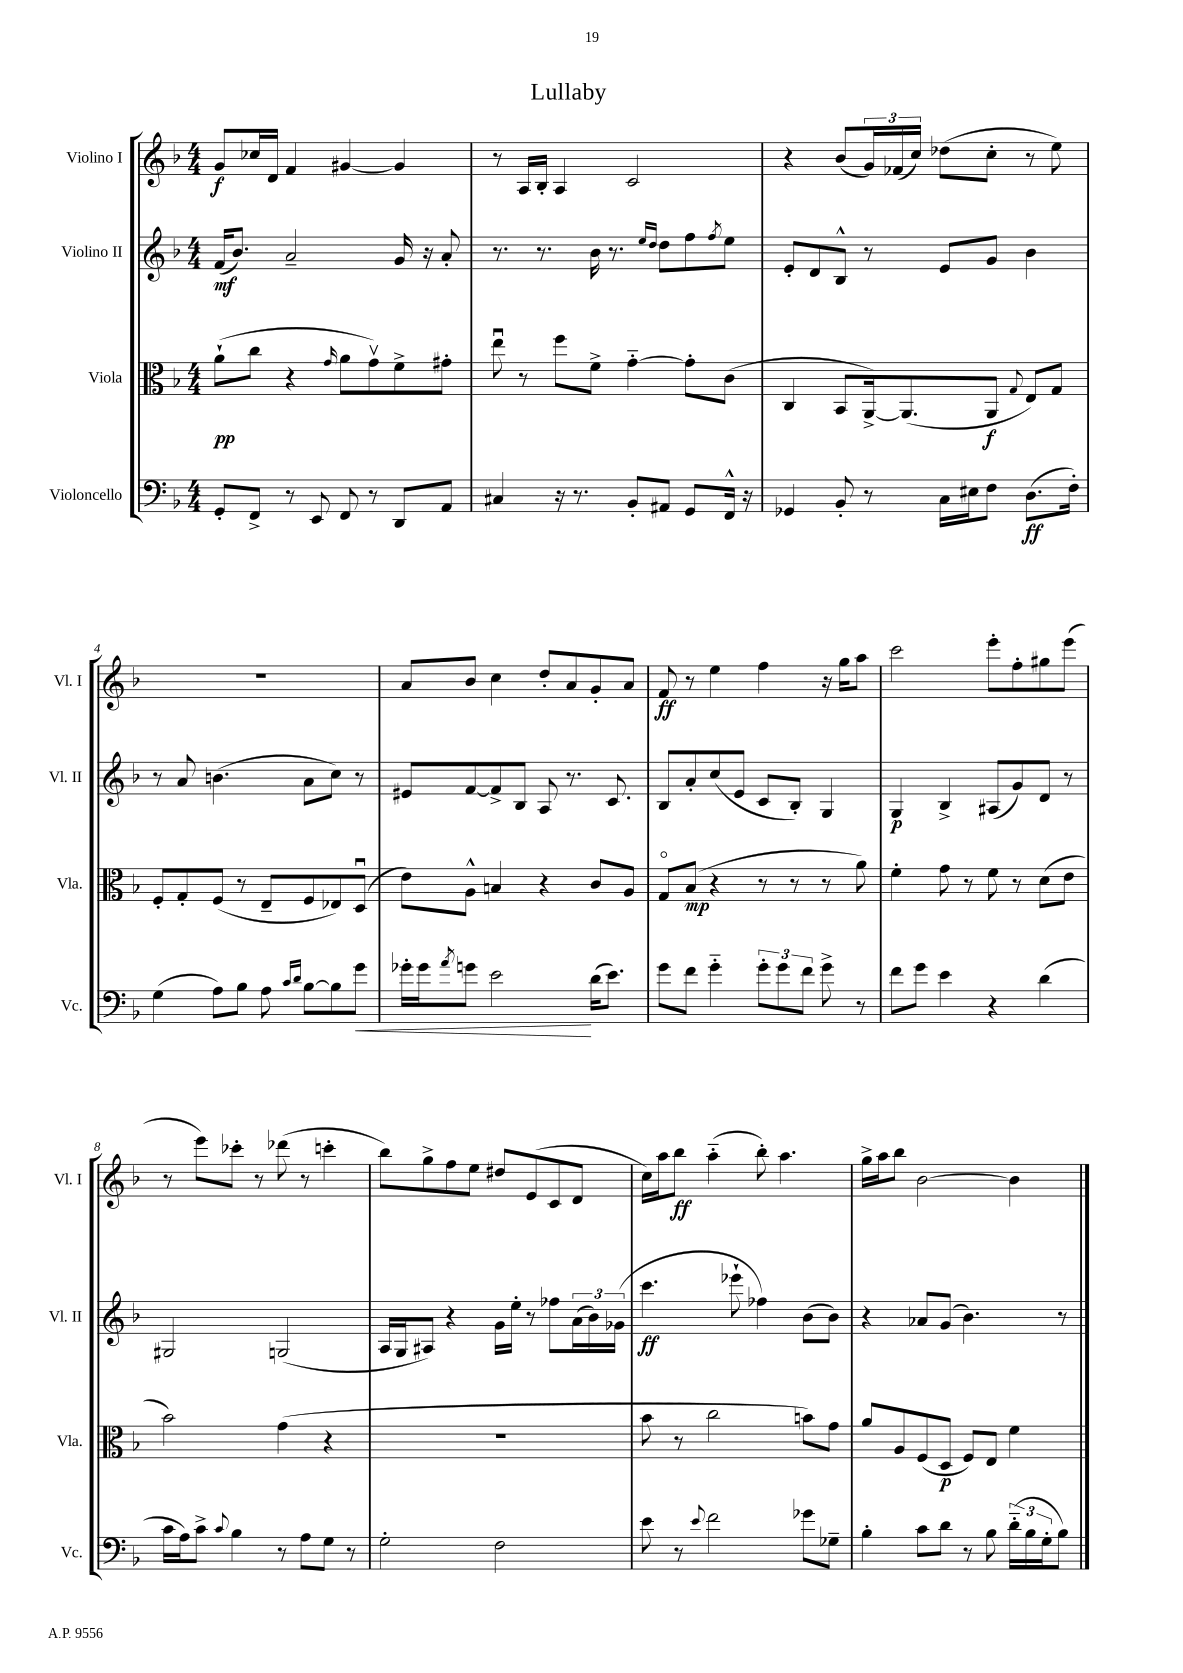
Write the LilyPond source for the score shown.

\header { title = "Lullaby" }
<<
\new StaffGroup <<
\new Staff = "s0" \with { instrumentName = "Violino I" shortInstrumentName = "Vl. I" } {
    \clef treble \key f \major \numericTimeSignature \time 4/4
    g'8\f ces''16 d'16 f'4 gis'4~ gis'4 |
    r8 a16 bes16-. a4 c'2 |
    r4 bes'8( \tuplet 3/2 { g'16) fes'16( c''16) } des''8( c''8-. r8 e''8) |
    R1 |
    a'8 bes'8 c''4 d''8-. a'8 g'8-. a'8 |
    f'8\ff r8 e''4 f''4 r16 g''16 a''8 |
    c'''2 e'''8-. f''8-. gis''8 e'''8( |
    r8 e'''8) ces'''8-. r8 des'''8( r8 c'''4-. |
    bes''8) g''8-> f''8 e''8 dis''8 e'8( c'8 d'8 |
    c''16) a''16 bes''8\ff a''4-_( bes''8-.) a''4. |
    g''16-> a''16 bes''8 bes'2~ bes'4 \bar "|." |
}
\new Staff = "s1" \with { instrumentName = "Violino II" shortInstrumentName = "Vl. II" } {
    \clef treble \key f \major \numericTimeSignature \time 4/4
    f'16\mf( bes'8.) a'2-- g'16 r16 a'8-. |
    r8. r8. bes'16 r8. \grace { e''16 d''16 } d''8 f''8 \acciaccatura { f''8 } e''8 |
    e'8-. d'8 bes8-^ r8 e'8 g'8 bes'4 |
    r8 a'8 b'4.( a'8 c''8) r8 |
    eis'8 f'8~ f'8-> bes8 a8 r8. c'8. |
    bes8 a'8-. c''8( e'8 c'8 bes8-.) g4 |
    g4\p bes4-> ais8( g'8) d'8 r8 |
    gis2 g2( |
    a16 g16 ais8) r4 g'16 e''16-. r8 fes''8 \tuplet 3/2 { a'16( bes'16) ges'16( } |
    c'''4.\ff ees'''8-! fes''4) bes'8( bes'8) |
    r4 aes'8 g'8( bes'4.) r8 \bar "|." |
}
\new Staff = "s2" \with { instrumentName = "Viola" shortInstrumentName = "Vla." } {
    \clef alto \key f \major \numericTimeSignature \time 4/4
    a'8-!\pp( c''8 r4 \grace { g'16 } a'8 g'8\upbow) f'8-> gis'8-. |
    e''8\downbow r8 f''8 f'8-> g'4~-_ g'8-. c'8( |
    c4 bes,8 a,16~->) a,8.( a,8\f \appoggiatura { g8 } e8) g8 |
    f8-. g8-. f8( r8 e8-- f8 ees8) d8\downbow( |
    e'8) a8-^ b4 r4 c'8 a8 |
    g8\flageolet bes8\mp( r4 r8 r8 r8 a'8) |
    f'4-. g'8 r8 f'8 r8 d'8( e'8 |
    bes'2) g'4( r4 |
    R1 |
    bes'8 r8 c''2 b'8) g'8 |
    a'8 a8 f8( d8\p f8) e8 f'4 \bar "|." |
}
\new Staff = "s3" \with { instrumentName = "Violoncello" shortInstrumentName = "Vc." } {
    \clef bass \key f \major \numericTimeSignature \time 4/4
    g,8-. f,8-> r8 e,8 f,8 r8 d,8 a,8 |
    cis4 r16 r8. bes,8-. ais,8 g,8 f,16-^ r16 |
    ges,4 bes,8-. r8 c16 eis16 f8 d8.\ff( f16-.) |
    g4( a8) bes8 a8 \grace { c'16 d'16 } bes8~ bes8 g'8\< |
    ges'16-. ges'16 \acciaccatura { a'8 } g'8 e'2\! d'16( e'8.) |
    g'8 f'8 g'4-_ \tuplet 3/2 { g'8-. g'8 f'8 } g'8-> r8 |
    f'8 g'8 e'4 r4 d'4( |
    c'16 a16) c'8-> \appoggiatura { c'8 } bes4 r8 a8 g8 r8 |
    g2-. f2 |
    e'8 r8 \appoggiatura { e'8 } f'2 ges'8 ges8-- |
    bes4-. c'8 d'8 r8 bes8 \tuplet 3/2 { d'16-_( bes16 g16-. } bes8) \bar "|." |
}
>>
>>
